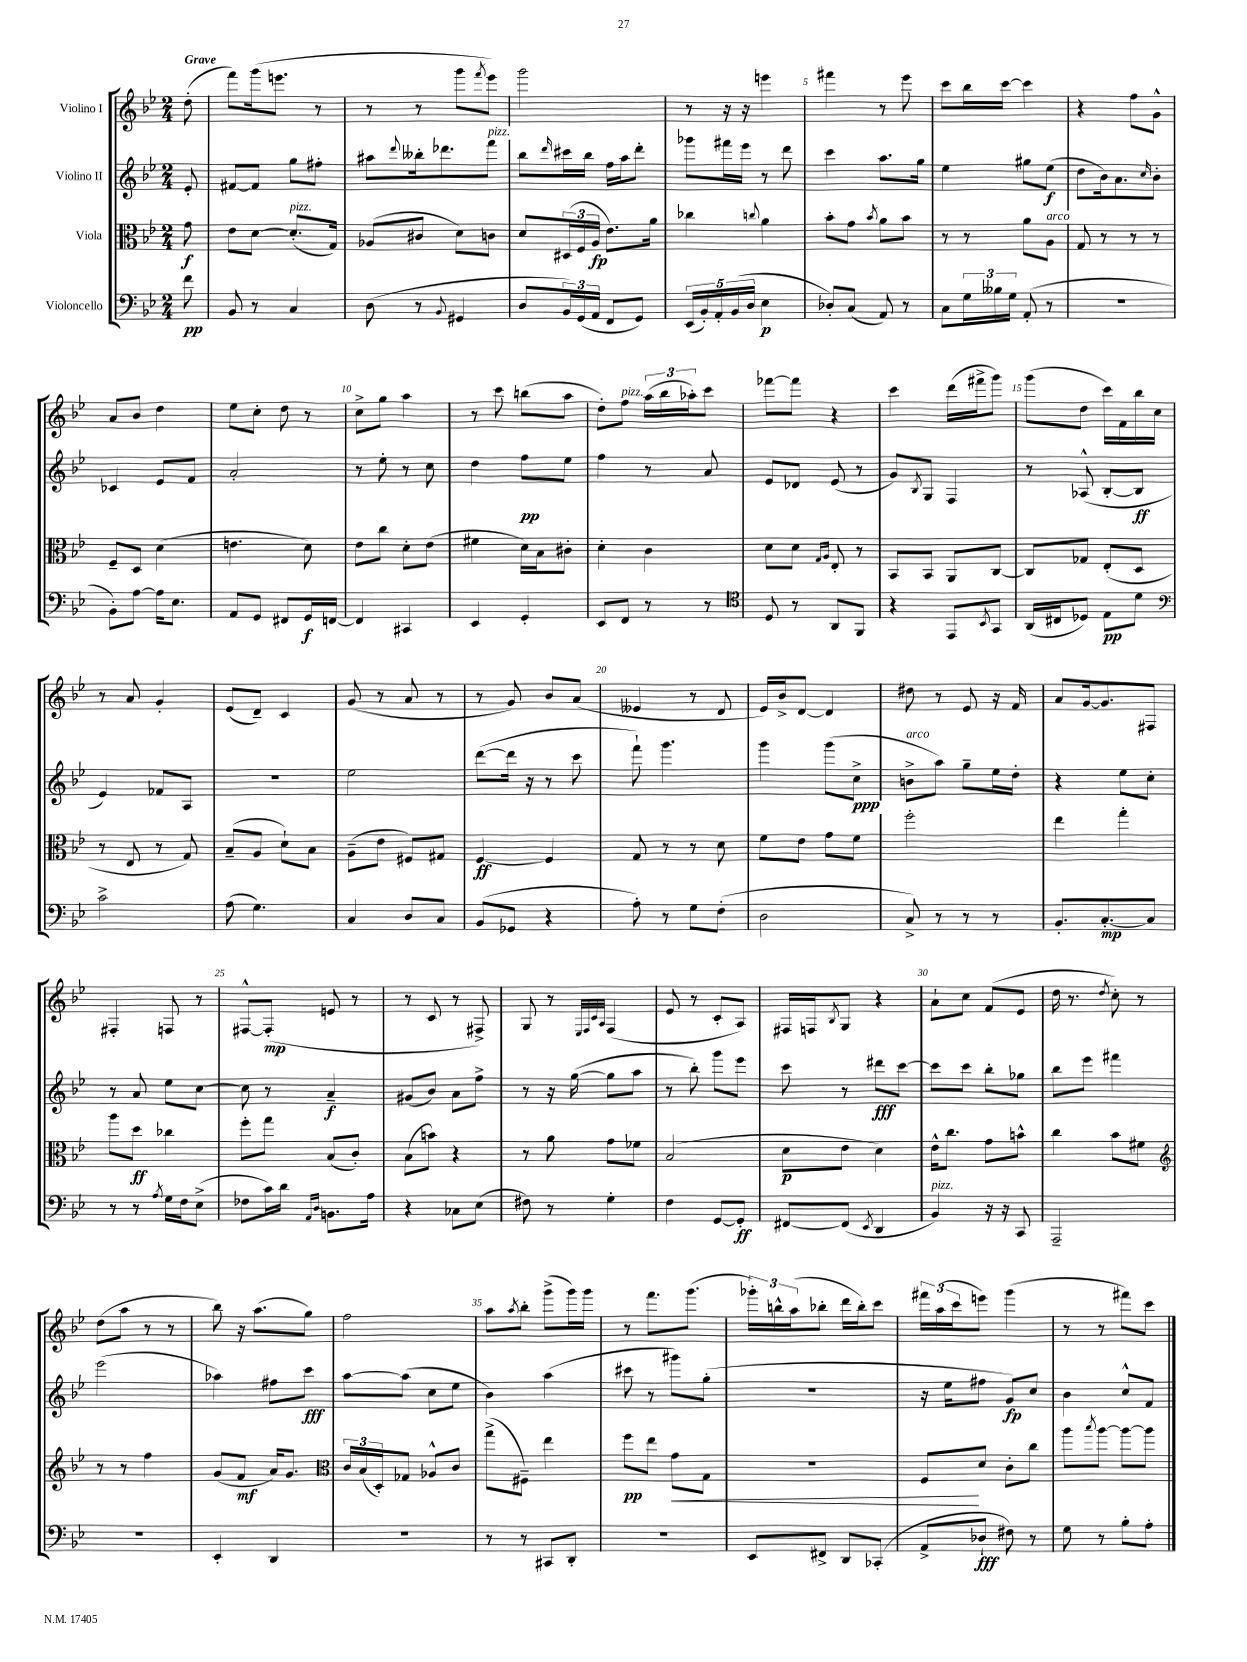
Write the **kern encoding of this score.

**kern	**dynam	**kern	**dynam	**kern	**dynam	**kern	**dynam
*part4	*part4	*part3	*part3	*part2	*part2	*part1	*part1
*staff4	*staff4	*staff3	*staff3	*staff2	*staff2	*staff1	*staff1
*I"Violoncello	*	*I"Viola	*	*I"Violino II	*	*I"Violino I	*
*clefF4	*	*clefC3	*	*clefG2	*	*clefG2	*
*k[b-e-]	*	*k[b-e-]	*	*k[b-e-]	*	*k[b-e-]	*
*M2/4	*	*M2/4	*	*M2/4	*	*M2/4	*
=	=	=	=	=	=	=	=
!	!	!	!	!	!	!LO:TX:a:B:t=Grave	!
8f\	pp	8g\	f	8e-'/	.	(8dd'\	.
=1	=1	=1	=1	=1	=1	=1	=1
8BB-/	.	8e-\L	.	[8f#X/L	.	8fff\L)	.
8r	.	[8d\J	.	8f#/J]	.	(16ggg\k	.
.	.	.	.	.	.	8.eeen\J	.
!	!	!LO:TX:a:i:t=pizz.	!	!	!	!	!
4C/	.	(8.d'/L]	.	8gg\L	.	.	.
.	.	.	.	8ff#X'\J	.	8r	.
.	.	16G/Jk)	.	.	.	.	.
=2	=2	=2	=2	=2	=2	=2	=2
(8D\	.	(8A-X/L	.	8aa#X\L	.	8r	.
.	.	.	.	8qqddd/	.	.	.
8r	.	8c#X/J	.	16bb--X'\k	.	8r	.
.	.	.	.	8.ddd-X\	.	.	.
8qqBB-/	.	.	.	.	.	.	.
4GG#X/	.	8d\L)	.	.	.	8ggg\L	.
.	.	.	.	.	.	8qfff/	.
!	!	!	!	!LO:TX:a:i:t=pizz.	!	!	!
.	.	8cn\J	.	8fff\J	.	8eee-\J)	.
=3	=3	=3	=3	=3	=3	=3	=3
8D/L	.	8d/L	.	8bb-\L	.	2ggg\	.
.	.	.	.	16qqddd/	.	.	.
24BB-/L)	.	(24D#X/L	.	16ccc#X\L	.	.	.
(24GG/	.	24F/	.	.	.	.	.
.	.	.	.	16bb-\JJ	.	.	.
24AA/JJ	.	24A/JJ	fp	.	.	.	.
8FF/L	.	8.e-\L)	.	16ff\LL	.	.	.
.	.	.	.	16aa\J	.	.	.
8GG/J)	.	.	.	8ddd'\J	.	.	.
.	.	16a\Jk	.	.	.	.	.
=4	=4	=4	=4	=4	=4	=4	=4
(20EE-/LL	.	4cc-X\	.	8ggg-X\L	.	8r	.
20BB-'/)	.	.	.	.	.	.	.
20AA'/	.	.	.	.	.	.	.
.	.	.	.	16fff#X\L	.	16r	.
(20BB-/	.	.	.	.	.	.	.
.	.	.	.	16eee-\JJ	.	16r	.
20D/JJ	.	.	.	.	.	.	.
.	.	8qqccn/	.	.	.	.	.
4E-\	p	4a\	.	8r	.	4eeen\	.
.	.	.	.	8ddd\	.	.	.
=5	=5	=5	=5	=5	=5	=5	=5
8D-X'/L)	.	8b-'\L	.	4ccc\	.	4fff#X\	.
(8C/J	.	8g\J	.	.	.	.	.
.	.	8qb-/	.	.	.	.	.
8AA/)	.	8a\L	.	8.aa\L	.	8r	.
8r	.	8b-\J	.	.	.	8eee-\	.
.	.	.	.	16gg\Jk	.	.	.
=6	=6	=6	=6	=6	=6	=6	=6
8C\L	.	8r	.	4ee-\	.	8ccc\L	.
24G\L	.	8r	.	.	.	16bb-\L	.
24B--X\	.	.	.	.	.	.	.
.	.	.	.	.	.	[16ccc\JJ	.
24G\JJ	.	.	.	.	.	.	.
(8AA'/	.	8a\L	.	8gg#X\L	.	4ccc\]	.
!	!	!LO:TX:a:i:t=arco	!	!	!	!	!
8r	.	8A\J	.	(8ee-\J	f	.	.
=7	=7	=7	=7	=7	=7	=7	=7
2r	.	8G/	.	8dd\L	.	4r	.
.	.	8r	.	16b-\k)	.	.	.
.	.	.	.	8.a\	.	.	.
.	.	8r	.	.	.	8ff\L	.
.	.	.	.	16qqcc/	.	.	.
.	.	8r	.	8b-'\J	.	8g^^\J	.
!!LO:LB:g=z
=8	=8	=8	=8	=8	=8	=8	=8
8BB-'\L)	.	8F~/L	.	4c-X/	.	8a/L	.
[8A\J	.	8D/J	.	.	.	8b-/J	.
16A\KL]	.	(4d\	.	8e-/L	.	4dd\	.
8.E-\J	.	.	.	.	.	.	.
.	.	.	.	8f/J	.	.	.
=9	=9	=9	=9	=9	=9	=9	=9
8AA/L	.	4.en\	.	2a'/	.	8ee-\L	.
8GG/J	.	.	.	.	.	8cc'\J	.
8FF#X/L	.	.	.	.	.	8dd\	.
16GG/L	f	8d\)	.	.	.	8r	.
[16FFn/JJ	.	.	.	.	.	.	.
=10	=10	=10	=10	=10	=10	=10	=10
4FF/]	.	8e-\L	.	8r	.	8cc^\L	.
.	.	8cc\J	.	8ee-'\	.	8gg\J	.
4CC#X/	.	8d'\L	.	8r	.	4aa\	.
.	.	(8e-\J	.	8cc\	.	.	.
=11	=11	=11	=11	=11	=11	=11	=11
4EE-/	.	4f#X\	.	4dd\	.	8r	.
.	.	.	.	.	.	8ccc\	.
4GG'/	.	16d\LL)	.	8ff\L	pp	(8bbn\L	.
.	.	16B-\J	.	.	.	.	.
.	.	8c#X'\J	.	8ee-\J	.	8aa\J	.
=12	=12	=12	=12	=12	=12	=12	=12
8EE-/L	.	4d'\	.	4ff\	.	8dd'\L)	.
!	!	!	!	!	!	!LO:TX:a:i:t=pizz.	!
8FF/J	.	.	.	.	.	8ff\J	.
8r	.	4c\	.	8r	.	(24aa\LL	.
.	.	.	.	.	.	24bb-\	.
.	.	.	.	.	.	24aa-X'\J)	.
8r	.	.	.	8a/	.	8ccc\J	.
=13	=13	=13	=13	=13	=13	=13	=13
*clefC4	*	*	*	*	*	*	*
8D/	.	8d\L	.	8e-/L	.	[8fff-X\L	.
8r	.	8d\J	.	8d-X/J	.	8fff-\J]	.
.	.	16qqG/LL	.	.	.	.	.
.	.	16qqA/JJ	.	.	.	.	.
8AA/L	.	8E-'/	.	(8e-/	.	4r	.
8FF/J	.	8r	.	8r	.	.	.
=14	=14	=14	=14	=14	=14	=14	=14
4r	.	8BB-/L	.	8g/L)	.	4ccc\	.
.	.	.	.	8qB-/	.	.	.
.	.	8BB-/J	.	8G/J	.	.	.
8EE-/L	.	8AA/L	.	4F/	.	(16ddd\LL	.
.	.	.	.	.	.	16fff#X^\J	.
8qBB-/	.	.	.	.	.	.	.
8GG/J	.	[8C/J	.	.	.	8ggg\J)	.
=15	=15	=15	=15	=15	=15	=15	=15
(16AA/LL	.	8C/L]	.	8r	.	(8ggg\L	.
16C#X/J	.	.	.	.	.	.	.
8D-X/J)	.	8G-X/J	.	(8A-X^^/	.	8dd\J	.
8E-\L	pp	(8E-'/L	.	[8B-'/L	.	16ccc\LL)	.
.	.	.	.	.	.	16f\	.
8d\J	.	8D/J	.	8B-/J]	ff	16bb-\	.
.	.	.	.	.	.	16cc\JJ	.
!!LO:LB:g=z
=16	=16	=16	=16	=16	=16	=16	=16
*clefF4	*	*	*	*	*	*	*
2c^\	.	8r	.	4e-/)	.	8r	.
.	.	8E-/	.	.	.	8a/	.
.	.	8r	.	8f-X/L	.	4g'/	.
.	.	8G/)	.	8A/J	.	.	.
=17	=17	=17	=17	=17	=17	=17	=17
(8A\	.	(8B-~/L	.	2r	.	(8e-/L	.
4.G\)	.	8A/J	.	.	.	8d~/J)	.
.	.	8d`\L)	.	.	.	4c/	.
.	.	8B-\J	.	.	.	.	.
=18	=18	=18	=18	=18	=18	=18	=18
4C/	.	(8A~\L	.	2ee-\	.	(8g/	.
.	.	8e-\J	.	.	.	8r	.
8D/L	.	8F#X/L)	.	.	.	8a/	.
8C/J	.	8G#X/J	.	.	.	8r	.
=19	=19	=19	=19	=19	=19	=19	=19
(8BB-/L	.	[4F/	ff	([8ddd\L	.	8r	.
8GG-X/J	.	.	.	16ddd\Jk]	.	8g/)	.
.	.	.	.	16r	.	.	.
4r	.	4F/]	.	8r	.	8b-/L	.
.	.	.	.	8ccc\	.	(8a/J	.
=20	=20	=20	=20	=20	=20	=20	=20
8A'\)	.	8G/	.	8fff`\)	.	4e--X/	.
8r	.	8r	.	4.ggg\	.	.	.
8G\L	.	8r	.	.	.	8r	.
(8F'\J	.	8d\	.	.	.	8d/	.
=21	=21	=21	=21	=21	=21	=21	=21
2D\	.	8f\L	.	4ggg\	.	16e-/LL)	.
.	.	.	.	.	.	16b-^/J	.
.	.	8e-\J	.	.	.	[8d/J	.
.	.	8g\L	.	(8ggg\L	.	4d/]	.
.	.	8f\J	.	8cc^\J	ppp	.	.
=22	=22	=22	=22	=22	=22	=22	=22
!	!	!	!	!LO:TX:a:i:t=arco	!	!	!
8C^/)	.	2ff'\	.	8bn^\L	.	8dd#X\	.
8r	.	.	.	8aa\J)	.	8r	.
8r	.	.	.	8gg~\L	.	8e-/	.
8r	.	.	.	16ee-\L	.	16r	.
.	.	.	.	16dd'\JJ	.	16f/	.
=23	=23	=23	=23	=23	=23	=23	=23
8.BB-'/L	.	4ee-\	.	4r	.	8a/L	.
.	.	.	.	.	.	[16g/k	.
[8.C'/	mp	.	.	.	.	8.g/]	.
.	.	4gg'\	.	8ee-\L	.	.	.
8C/J]	.	.	.	8cc'\J	.	8F#X/J	.
!!LO:LB:g=z
=24	=24	=24	=24	=24	=24	=24	=24
8r	.	8aa\L	.	8r	.	4F#X'/	.
8r	.	8dd\J	ff	8a/	.	.	.
8qA/	.	.	.	.	.	.	.
16G\LL	.	4cc-X\	.	8ee-\L	.	8Fn/	.
16F\J	.	.	.	.	.	.	.
(8E-^\J	.	.	.	[8cc\J	.	8r	.
=25	=25	=25	=25	=25	=25	=25	=25
8F-X\L	.	8ff'\L	.	8cc\]	.	[8F#X^^/L	.
16c\L)	.	8gg\J	.	8r	.	(8F#'/J]	mp
16d\JJ	.	.	.	.	.	.	.
16qqAA/LL	.	.	.	.	.	.	.
16qqD/JJ	.	.	.	.	.	.	.
8.BBn\L	.	(8B-/L	.	4a~/	f	8en/	.
.	.	8c'/J)	.	.	.	8r	.
16A\Jk	.	.	.	.	.	.	.
=26	=26	=26	=26	=26	=26	=26	=26
4r	.	(8B-\L	.	(8g#X/L	.	8r	.
.	.	8bn\J)	.	8b-/J)	.	8c/	.
8C-X\L	.	4r	.	8a\L	.	8r	.
(8E-\J	.	.	.	8ff^\J	.	8F#X^/)	.
=27	=27	=27	=27	=27	=27	=27	=27
8F#X\)	.	8r	.	8r	.	8G/	.
8r	.	8a\	.	16r	.	8r	.
.	.	.	.	([16gg\	.	.	.
.	.	.	.	.	.	32qqE-/LLL	.
.	.	.	.	.	.	32qqF/	.
.	.	.	.	.	.	32qqc/	.
.	.	.	.	.	.	32qqA/JJJ	.
4G'\	.	8g\L	.	8gg\L]	.	(4F/	.
.	.	8f-X\J	.	8aa\J	.	.	.
=28	=28	=28	=28	=28	=28	=28	=28
4F\	.	(2B-/	.	8r	.	8e-/	.
.	.	.	.	8bb-'\)	.	8r	.
[8GG/L	.	.	.	8ggg\L	.	8c'/L	.
8GG'/J]	ff	.	.	8eee-\J	.	8A/J)	.
=29	=29	=29	=29	=29	=29	=29	=29
[8FF#X/L	.	8d\L	p	8ccc\	.	16F#X/LL	.
.	.	.	.	.	.	16Fn/J	.
.	.	.	.	.	.	8qB-/	.
(8FF#/J]	.	8e-\J	.	8r	.	8G/J	.
8qEE-/	.	.	.	.	.	.	.
4DD/	.	4d\)	.	8ddd#X\L	fff	4r	.
.	.	.	.	[8ccc\J	.	.	.
=30	=30	=30	=30	=30	=30	=30	=30
!LO:TX:a:i:t=pizz.	!	!	!	!	!	!	!
4BB-/)	.	16e-^^\KL	.	8ccc\L]	.	8a`\L	.
.	.	8.cc\J	.	.	.	.	.
.	.	.	.	8ccc\J	.	8cc\J	.
16r	.	8g\L	.	8bb-'\L	.	(8f/L	.
16r	.	.	.	.	.	.	.
8CC/	.	8bn^^\J	.	8gg-X\J	.	8e-/J	.
=31	=31	=31	=31	=31	=31	=31	=31
2AAA~/	.	4cc\	.	8bb-\L	.	16dd\	.
.	.	.	.	.	.	8.r	.
.	.	.	.	8eee-\J	.	.	.
.	.	.	.	.	.	8qdd/	.
.	.	8b-\L	.	4fff#X\	.	8cc'\)	.
.	.	8f#X\J	.	.	.	8r	.
!!LO:LB:g=z
=32	=32	=32	=32	=32	=32	=32	=32
*	*	*clefG2	*	*	*	*	*
2r	.	8r	.	(2eee-\	.	(8dd\L	.
.	.	8r	.	.	.	8aa\J	.
.	.	4ff\	.	.	.	8r	.
.	.	.	.	.	.	8r	.
=33	=33	=33	=33	=33	=33	=33	=33
4EE-'/	.	(8g/L	.	4aa-X\)	.	8bb-\)	.
.	.	8f/J	mf	.	.	16r	.
.	.	.	.	.	.	(8.aa\L	.
4DD/	.	16a/KL)	.	8ff#X\L	.	.	.
.	.	8.g/J	.	.	.	.	.
.	.	.	.	8ccc\J	fff	8gg\J)	.
=34	=34	=34	=34	=34	=34	=34	=34
*	*	*clefC3	*	*	*	*	*
2r	.	24c/LL	.	[8aa\L	.	2ff\	.
.	.	(24B-/	.	.	.	.	.
.	.	24D'/J)	.	.	.	.	.
.	.	8G-X/J	.	(8aa\J]	.	.	.
.	.	8A-X^^/L	.	8cc\L	.	.	.
.	.	8c/J	.	8ee-\J	.	.	.
=35	=35	=35	=35	=35	=35	=35	=35
8r	.	(8gg^\L	.	4b-\)	.	8aa\L	.
.	.	.	.	.	.	8qaa/	.
8r	.	8F#X~\J)	.	.	.	8bb-'\J	.
8CC#X/L	.	4ee-\	.	(4aa\	.	(8ggg^\L	.
8DD'/J	.	.	.	.	.	16ggg\L)	.
.	.	.	.	.	.	16ggg\JJ	.
=36	=36	=36	=36	=36	=36	=36	=36
2r	.	8ff\L	pp	8ccc#X\	.	8r	.
.	.	8ee-\J	.	8r	.	8.fff\L	.
!	!	!	!LO:HP:b	!	!	!	!
.	.	8g\L	<	8ggg#X\L)	.	.	.
.	.	.	.	.	.	(8.ggg\J	.
.	.	8G\J	.	(8gg'\J	.	.	.
=37	=37	=37	=37	=37	=37	=37	=37
8EE-/L	.	2r	.	2r	.	24ggg-X'\LL)	.
.	.	.	.	.	.	24bbn^^\	.
.	.	.	.	.	.	(24aa\J	.
8FF#X^/J	.	.	.	.	.	8bb-X'\J	.
8DD/L	.	.	.	.	.	16ddd\LL	.
.	.	.	.	.	.	16bb-'\J)	.
(8CC-X'/J	.	.	.	.	.	8ccc\J	.
=38	=38	=38	=38	=38	=38	=38	=38
8AA^/L	.	8F/L	.	16r	.	24fff#X\LL	.
.	.	.	.	.	.	(24aa\	.
.	.	.	.	16ee-\KL	.	.	.
.	.	.	.	.	.	24ccc\J	.
8D-X`/J	fff	8d/J	[	8ff#X\J	.	8eeen\J)	.
8F#X\)	.	8c'\L	.	8g/L)	fp	(4ggg\	.
8r	.	8cc\J	.	8cc/J	.	.	.
=39	=39	=39	=39	=39	=39	=39	=39
8G\	.	8aa\L	.	4b-\	.	8r	.
.	.	8qbb-/	.	.	.	.	.
8r	.	[8aa\J	.	.	.	8r	.
8B-'\L	.	8aa\L_	.	8cc^^/L	.	8fff#X\L)	.
8A'\J	.	8aa\J]	.	8f/J	.	8ccc\J	.
==	==	==	==	==	==	==	==
*-	*-	*-	*-	*-	*-	*-	*-
